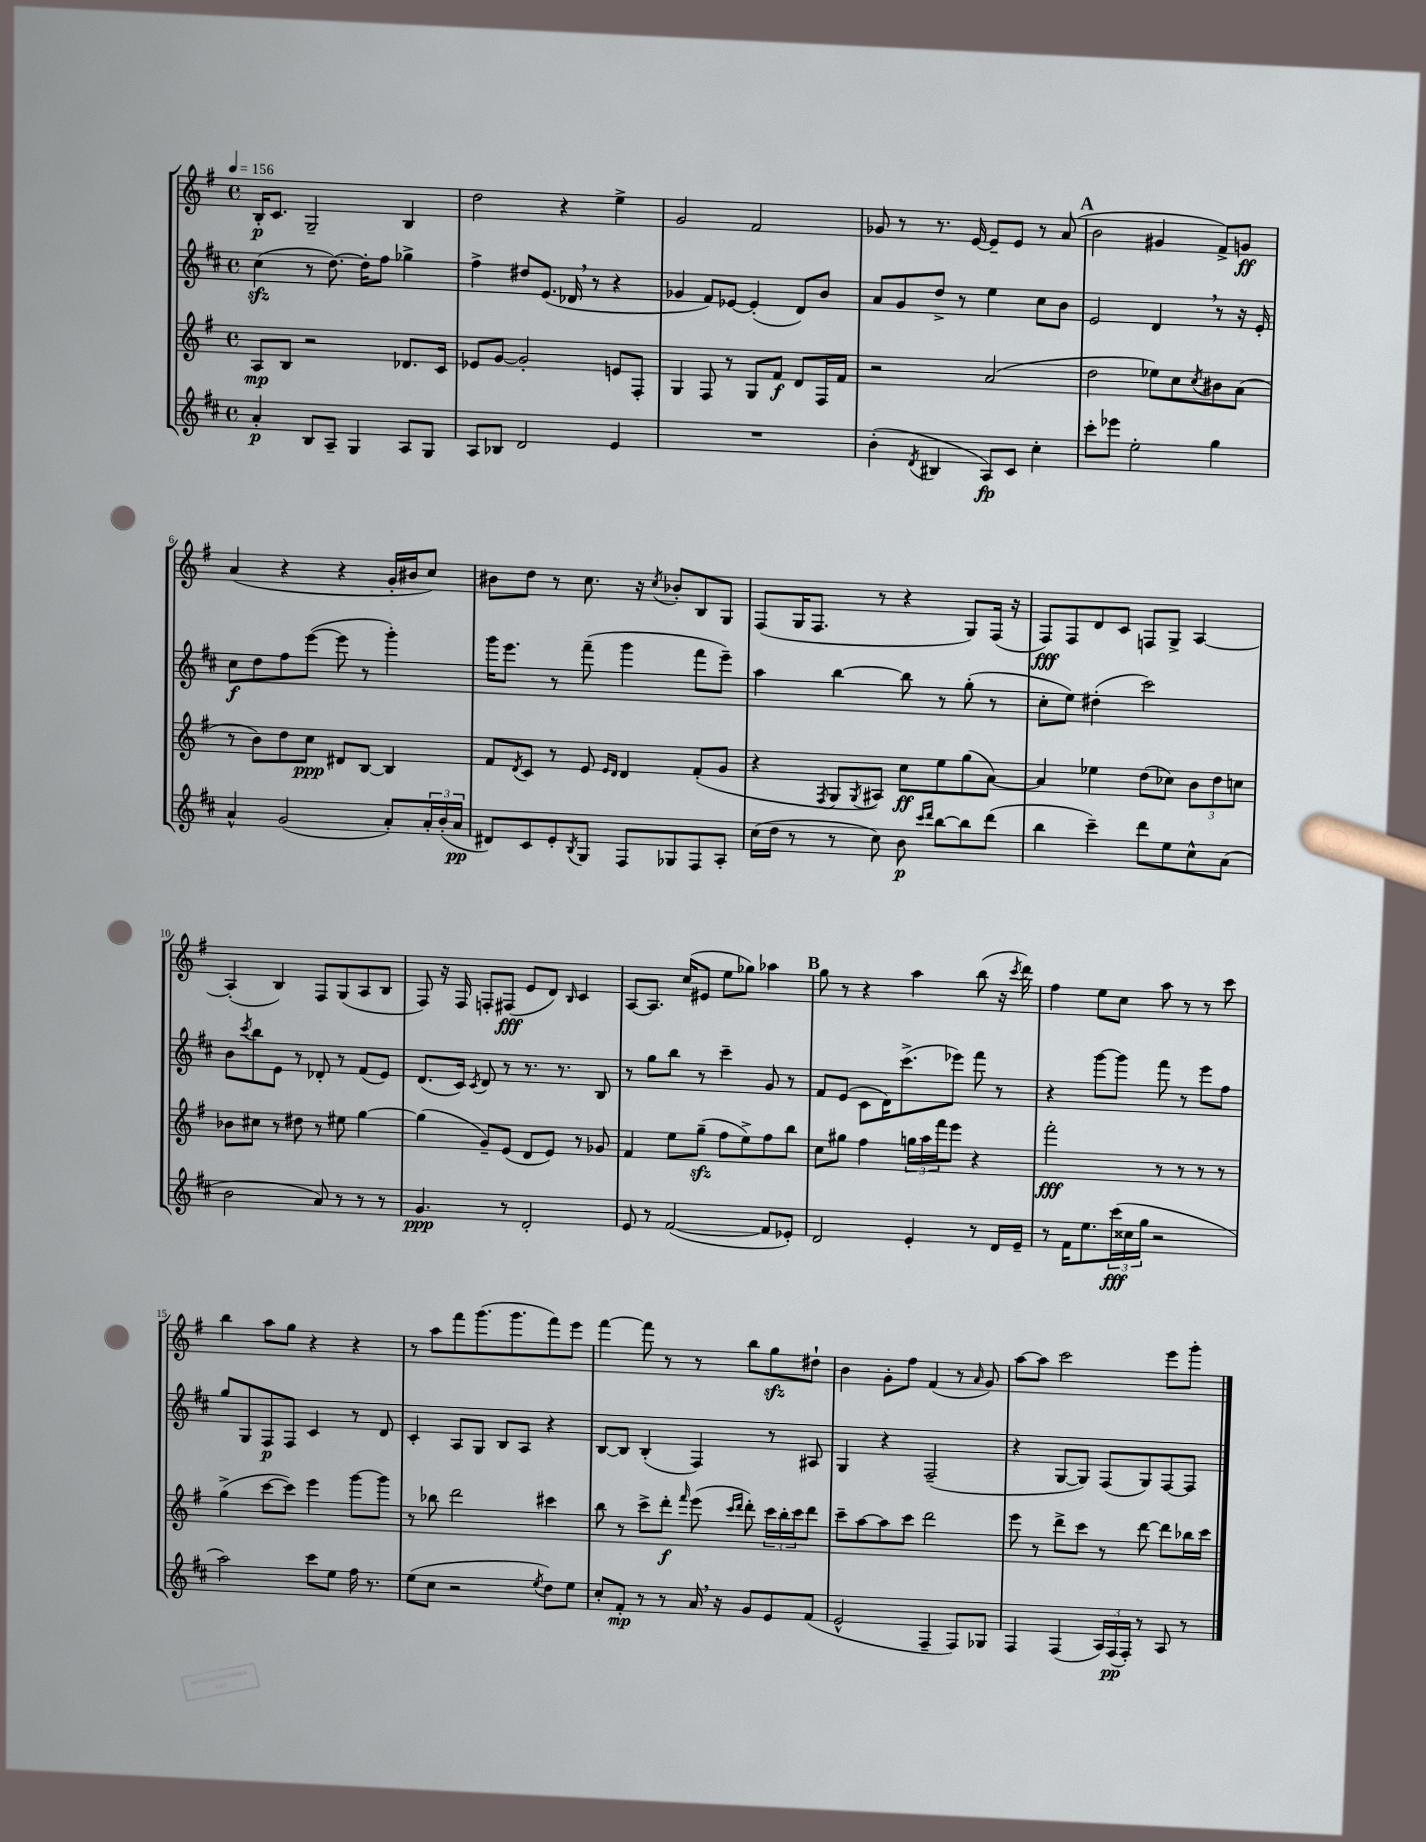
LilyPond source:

<<
\new StaffGroup <<
\new Staff = "s0" {
    \clef treble \key g \major \defaultTimeSignature \time 4/4 \tempo 4 = 156
    b16-.\p c'8. g2-- b4 |
    d''2 r4 e''4-> |
    g'2 fis'2 |
    ges'8 r8 r8. e'16~ e'8-- e'8 r8 a'8( |
    \mark \markup { \bold "A" } b'2 gis'4 fis'8->) g'8\ff |
    a'4( r4 r4 g'16-. bis'16 c''8) |
    bis'8 d''8 r8 c''8. r16 \acciaccatura { c''8 } bes'8-. b8 g8 |
    fis8( g16 fis8. r8 r4 g8) fis16( r16 |
    fis8\fff) fis8 d'8 c'8 f8 g8-> a4~ |
    a4-.( b4) fis8 g8( a8 b8 |
    fis8) r16 fis16 f8-. fis8\fff( e'8 d'8) \grace { b16 } c'4 |
    a8~ a8. c''16( eis'8 e''8 ges''8) aes''4 |
    \mark \markup { \bold "B" } g''8 r8 r4 a''4 b''8( r16 \acciaccatura { c'''8 } d'''16) |
    fis''4 e''8 c''8 a''8 r8 r8 c'''8 |
    b''4 a''8 g''8 r4 r4 |
    r8 a''8 fis'''8 g'''8.( g'''8. fis'''8) e'''8 |
    fis'''4~ fis'''8 r8 r8 b''8 g''8\sfz dis''8-! |
    b'4 g'8-. fis''8 fis'4( r8 \grace { a'16 } g'8) |
    a''8~ a''8 c'''2 e'''8 g'''8-. \bar "|." |
}
\new Staff = "s1" {
    \clef treble \key d \major \defaultTimeSignature \time 4/4
    cis''4\sfz( r8 d''8.~) d''16-. fis''8 ges''4-> |
    fis''4-> dis''8 e'8.( des'16 \breathe r8 r4 |
    ges'4 fis'8) ees'8~ ees'4-.( d'8) b'8 |
    a'8 g'8 d''8-> r8 e''4 cis''8 b'8 |
    \mark \markup { \bold "A" } e'2 d'4 \breathe r8 r16 e'16-. |
    cis''8\f d''8 fis''8 e'''8~( e'''8 r8 g'''4-.) |
    g'''16 e'''8. r8 fis'''8--( g'''4 fis'''8 e'''8--) |
    a''4 b''4~ b''8 r8 g''8-.( r8 |
    cis''8-. e''8) dis''4-.( cis'''2) |
    b'8 \acciaccatura { cis'''8 } b''8 e'8 r8 des'8-. r8 fis'8( e'8) |
    d'8.( cis'16) \acciaccatura { cis'8 } d'8 r8 r8. r8. b8 |
    r8 g''8 b''8 r8 cis'''4-- g'8 r8 |
    \mark \markup { \bold "B" } fis'8 e'8( cis'8 d'16) cis'''8.->( ees'''8) fis'''8 r8 |
    r4 g'''8~ g'''8 fis'''8 r8 e'''8 fis''8 |
    g''8 g8 fis8\p fis8 cis'4 r8 d'8 |
    cis'4-. a8 g8 b8 a8 r4 |
    b8~ b8 b4-.( fis4) r8 ais8 |
    g4 r4 fis2--( |
    r4 g8~ g8) fis8( g8) fis8~ fis8 \bar "|." |
}
\new Staff = "s2" {
    \clef treble \key g \major \defaultTimeSignature \time 4/4
    a8\mp b8 r2 des'8. c'16 |
    ees'8 g'8~ g'2-. e'8 fis8-. |
    g4 fis8 r8 g8 fis'8\f d'8 fis16 fis'16 |
    r2 a'2( |
    \mark \markup { \bold "A" } d''2 ees''8) c''8 \acciaccatura { c''8 } bis'8 a'8( |
    r8 b'8) d''8 c''8\ppp dis'8 b8~ b4 |
    fis'8 \acciaccatura { d'8 } c'8 r8 e'8 \grace { e'16 d'16 } d'4 fis'8-.( g'8 |
    r4 \acciaccatura { fis8 } g8 \acciaccatura { g8 } ais8) c''8\ff e''8 g''8( a'8~) |
    a'4 ees''4 d''8( ces''8) \tuplet 3/2 { b'8 d''8 c''8 } |
    bes'8 cis''8 r8 dis''8 r8 eis''8 g''4~ |
    g''4( g'8--) e'8( d'8 e'8) r8 ges'8 |
    fis'4 e''8 g''8--\sfz( fis''8 e''8->) fis''8 b''8 |
    \mark \markup { \bold "B" } c''8 gis''8 fis''4 \tuplet 3/2 { g''16 a''16 fis'''16 } e'''8 r4 |
    fis'''2-.\fff r8 r8 r8 r8 |
    g''4->( c'''8~ c'''8) e'''4 g'''8~ g'''8 |
    r8 bes''8 d'''2 cis'''4 |
    b''8 r8 c'''8-> d'''8-.\f \grace { fis'''16 } e'''8( \grace { c'''16 d'''16 } d'''8-.) \tuplet 3/2 { c'''16 b''16-. c'''16 } d'''8 |
    c'''8-- a''8~ a''8 c'''8 d'''2 |
    e'''8 r8 d'''8-> c'''8 r8 d'''8~ d'''8 bes''16 c'''16 \bar "|." |
}
\new Staff = "s3" {
    \clef treble \key d \major \defaultTimeSignature \time 4/4
    a'4-.\p b8 a8-- g4 a8 g8 |
    a8 bes8 d'2 e'4 |
    R1 |
    b'4-.( \acciaccatura { d'8 } bis4 a8\fp) cis'8 cis''4-. |
    \mark \markup { \bold "A" } cis'''8-. ees'''8 e''2-. g''4 |
    a'4-^ g'2( a'8-.) \tuplet 3/2 { a'16-. b'16-.( a'16\pp } |
    dis'8) cis'8 e'8-. \acciaccatura { b8 } g8 fis8 ges8 fis8 a8-. |
    cis''16( d''16 r8 r8 cis''8) b'8\p \grace { cis'''16 d'''16 } b''8~ b''8 d'''8( |
    b''4 cis'''4--) d'''8 e''8 cis''8-^ a'8( |
    b'2 a'8) r8 r8 r8 |
    g'4.\ppp r8 d'2-. |
    e'8 r8 fis'2~( fis'8 ees'8-.) |
    \mark \markup { \bold "B" } d'2 e'4-. r8 d'16 e'16-- |
    r8 fis'16 e''8. \tuplet 3/2 { cis'''16\fff( cisis''16 g''16 } r2 |
    a''2) cis'''8 e''8 fis''16 r8. |
    e''8( cis''8 r2 \acciaccatura { e''8 } d''8) e''8 |
    cis''8-. fis'8-.\mp r8 r8 a'16 \breathe r16 g'8 e'8 fis'8( |
    e'2-^ fis4-- fis8) ges8 |
    fis4 fis4( \tuplet 3/2 { a16) fis16\pp( fis16-.) } r8 a8 r8 \bar "|." |
}
>>
>>
